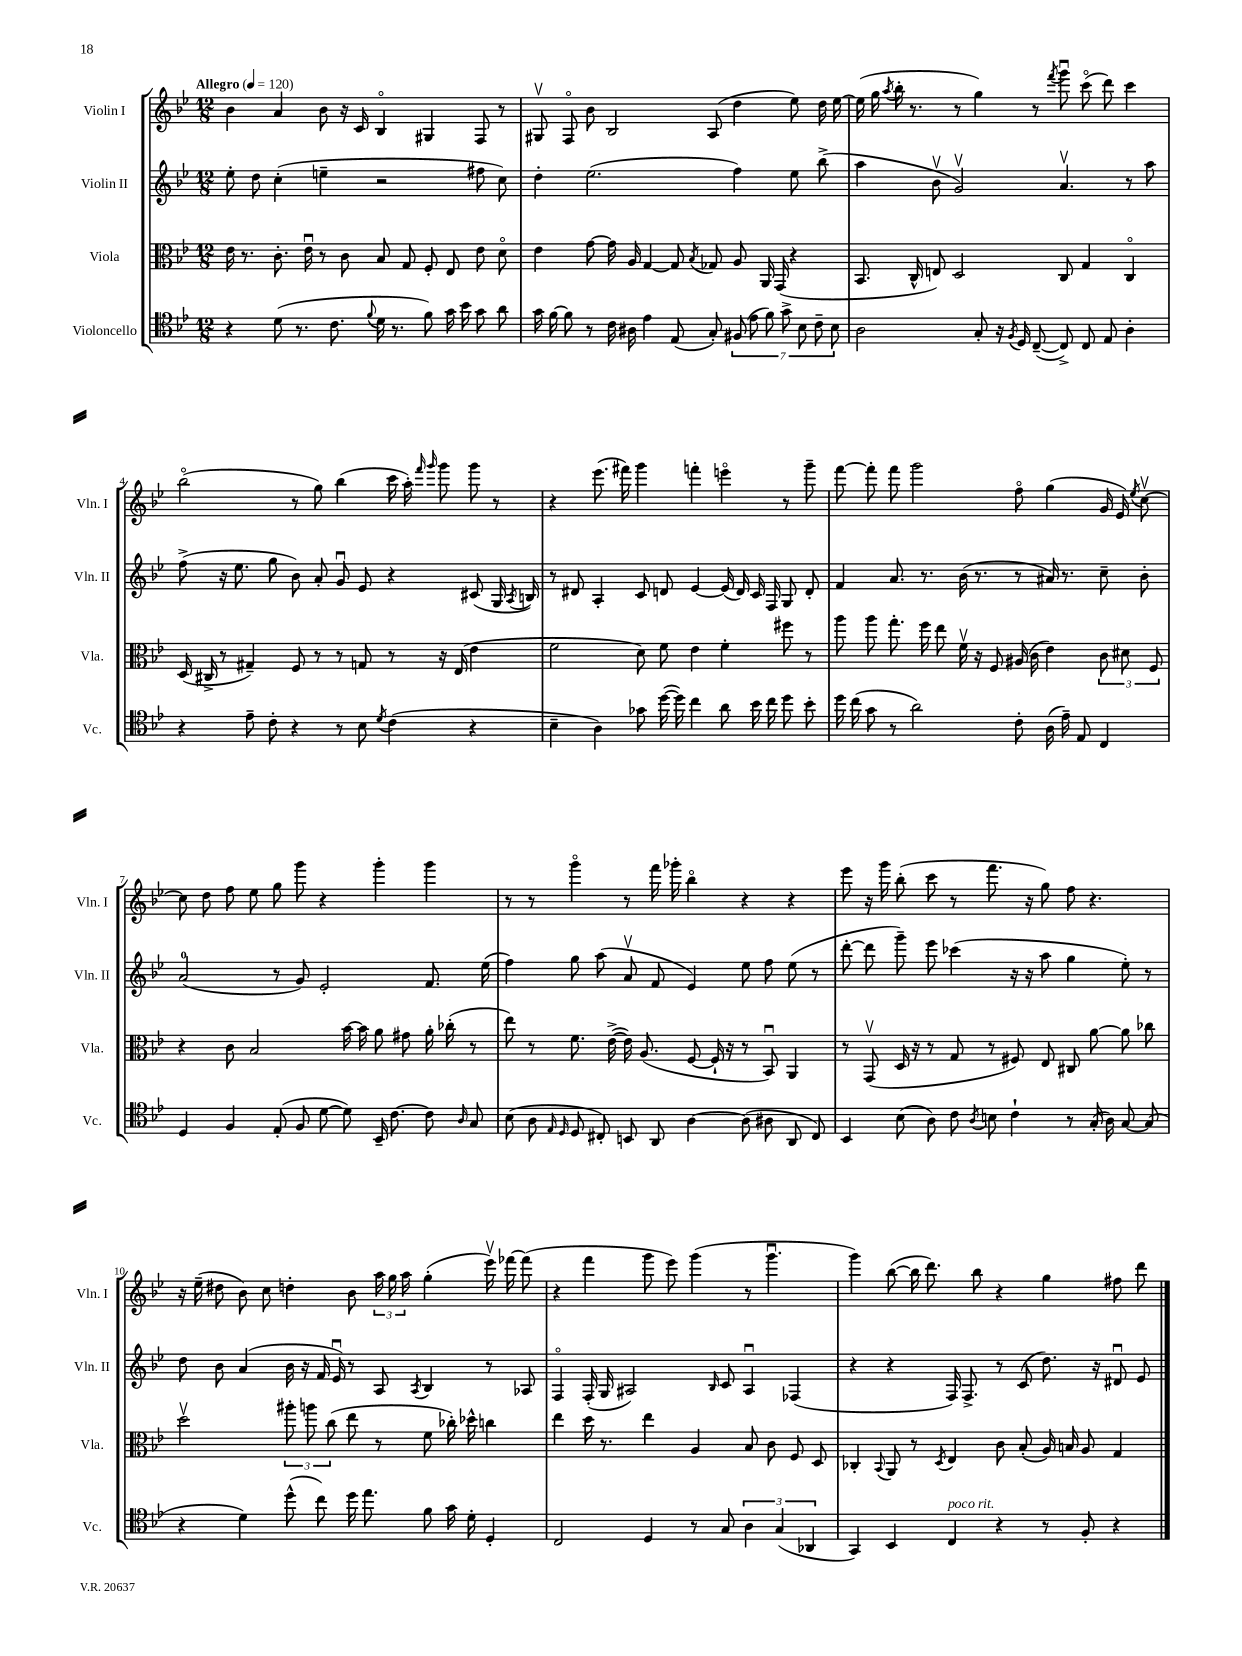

**kern	**kern	**kern	**kern
*staff4	*staff3	*staff2	*staff1
*clefC4	*clefC3	*clefG2	*clefG2
*k[b-e-]	*k[b-e-]	*k[b-e-]	*k[b-e-]
*M12/8	*M12/8	*M12/8	*M12/8
*MM120	*MM120	*MM120	*MM120
4r	16e-	8ee-'	4b-
.	8.r	.	.
.	.	8dd	.
(8d	8.c'	(4cc'	4a
8.r	.	.	.
.	16e-u	.	.
.	8r	4ee~	8b-
8.c	.	.	.
.	8c	.	16r
.	.	.	16c
8qqf	.	.	.
16d	8B-	2r	4B-o
8.r	.	.	.
.	8G	.	.
8f)	8F'	.	4G#
16g	8E-	.	.
16b-	.	.	.
8g	8e-	8ff#	8F
8a	8do	8cc)	8r
=	=	=	=
16g	4e-	4dd'	8G#v
[16f	.	.	.
8f]	.	.	8Fo
8r	[8g	(2.ee-	8b-
16c	16g]	.	2B-
16A#	16A	.	.
4e-	[4G	.	.
(8E-	8G]	.	.
.	8qB-	.	.
8G')	8G-	.	(8A
(14F#	8A	4ff)	4dd
14e-	.	.	.
.	16AA	.	.
14f)	.	.	.
.	(16GG	.	.
14g^	.	.	.
.	4r	8ee-	8ee-)
14B-	.	.	.
14c~	.	.	.
.	.	(8bb-^	16dd
14B-	.	.	.
.	.	.	[16ee-
=	=	=	=
2A	8.BB-	4aa	(16ee-]
.	.	.	16gg
.	.	.	8qaa
.	.	.	16bb-'
.	16C^^	.	8.r
.	8E)	8b-v	.
.	2D	2gv)	8r
8G'	.	.	4gg)
16r	.	.	.
8qF	.	.	.
16D	.	.	.
([8C~	.	.	8r
.	.	.	8qfff
8C^])	8C	4.av	8gggu
8C	4G	.	(8ccco
8E-	.	.	8ddd)
4A'	4Co	8r	4ccc
.	.	8aa	.
=	=	=	=
4r	(16D	(8ff^	(2bb-o
.	16C#^	.	.
.	8r	16r	.
.	.	8.ee-	.
8e-~	4G#~)	.	.
8c'	.	8gg	.
4r	8F	8b-)	8r
.	8r	8a'	8gg)
8r	8r	8gu	(4bb-
8B-	8G	8e-	.
8qd	.	.	.
(4c	8r	4r	16ccc
.	.	.	16aa')
.	.	.	16qqfff
.	.	.	16qqggg
.	16r	.	8ggg
.	(16E-	.	.
4r	4e-	(8c#	8ggg
.	.	16G	8r
.	.	8qA	.
.	.	16B)	.
=	=	=	=
4B-~	2f	8r	4r
.	.	8d#	.
4A)	.	4A'	(8.eee-
.	.	.	16fff#)
8g-	8d)	8c	4ggg
([16dd	8f	8d	.
16dd])	.	.	.
4cc	4e-	[4e-	4fff'
8a	4f'	(16e-]	4eeeo
.	.	16d)	.
16b-	.	16c	.
16cc	.	16F	.
8dd	8ff#	8G	8r
8b-'	8r	8d'	8ggg~
=	=	=	=
16dd	8aa	4f	[8fff
(16cc	.	.	.
8g	8aa	.	8fff']
8r	8.gg'	8.a	8fff
2a)	.	.	2ggg
.	16ff	8.r	.
.	8ee-	.	.
.	16fv	(16b-	.
.	16r	8.r	.
.	8F	.	.
8c'	(16A#	8r	8ffo
.	16c	.	.
(16A	4e-)	16a#)	(4gg
16e-~)	.	8.r	.
8E-	.	.	.
4C	12c	8cc~	16g
.	.	.	16e-)
.	12d#	.	.
.	.	.	8qee-
.	.	8b-'	[8ccv
.	12F	.	.
=	=	=	=
4D	4r	(2a	8cc]
.	.	.	8dd
4F	8c	.	8ff
.	2B-	.	8ee-
(8E-'	.	8r	8gg
8F	.	8g)	8ggg
[8d	.	2e-'	4r
8d])	[16b-	.	.
.	16b-]	.	.
16BB-~	8a	.	4ggg'
[8.c	.	.	.
.	8g#	.	.
8c]	16a'	8.f	4ggg
.	(16cc-'	.	.
16qqA	.	.	.
8G	8r	.	.
.	.	(16ee-	.
=	=	=	=
(8B-	8ee-)	4ff)	8r
8A	8r	.	8r
16qqE-	.	.	.
16qqD	.	.	.
8D	8.f	8gg	4gggo
8C#')	.	(8aa	.
.	([16e-^	.	.
8BB	16e-])	8av	8r
.	(8.A	.	.
8AA	.	8f	16fff
.	.	.	16ggg-'
[4A	[8F	4e-)	4bb-o
.	16F`]	.	.
.	16r	.	.
(8A]	8r	8ee-	4r
8A#	8BB-u)	8ff	.
8AA	4AA	(8ee-	4r
8C#)	.	8r	.
=	=	=	=
4BB-	8r	[8ddd'	8eee-
.	(8GGv	8ddd]	16r
.	.	.	16ggg
(8B-	16D	8ggg~)	(8bb-'
.	16r	.	.
8A)	8r	8eee-	8ccc
8c	8G	(4ccc-	8r
8qA	.	.	.
8B	8r	.	8.fff
4c`	8F#)	16r	.
.	.	16r	16r
.	8E-	8aa	8gg)
8r	8C#	4gg	8ff
(16G'	[8a	.	4.r
16A)	.	.	.
[8G	8a]	8ee-')	.
(8G]	8cc-	8r	.
=	=	=	=
4r	2ddv	8dd	16r
.	.	.	(16ee-~
.	.	8b-	8dd#
4d)	.	(4a	8b-)
.	.	.	8cc
(8dd^^	12aa#'	16b-	4dd'
.	.	16r	.
.	12aa	.	.
8cc)	.	16f	.
.	(12cc	.	.
.	.	16e-u)	.
16dd	8ee-	8r	8b-
8.ee-	.	.	.
.	8r	8A	24aa
.	.	.	24gg
.	.	.	24aa
.	.	8qA	.
8f	8f	4B-	(4gg'
16g	16cc-')	.	.
16d'	16dd-^^	.	.
4D'	4cc	8r	16eee-v)
.	.	.	[16fff-
.	.	8A-	(8fff-]
=	=	=	=
2C	4ee-	4Fo	4r
.	16dd	(16F'	4fff
.	8.r	16G	.
.	.	2A#)	.
4D	4ee-	.	8ggg
.	.	.	8eee-)
8r	4A	.	(4ggg
.	.	16qqB-	.
8G	.	8c	.
6A	8B-	4A#u	8r
.	8c	.	4.gggu
(6G	.	.	.
.	8F	(4F-	.
6AA-	.	.	.
.	8D	.	.
=	=	=	=
4GG)	4C-'	4r	4ggg)
.	8qqBB-	.	.
4BB-	8AA	4r	([8bb-
.	8r	.	16bb-]
.	.	.	8.ddd)
.	8qD	.	.
4C	4E-	16F)	.
.	.	8.F^	.
.	.	.	8bb-
4r	8c	8r	4r
.	(8B-'	(8c	.
8r	16A)	8.dd)	4gg
.	16B	.	.
8F'	8A	.	.
.	.	16r	.
4r	4G	8d#u	8ff#
.	.	8e-	8ddd
==	==	==	==
*-	*-	*-	*-
